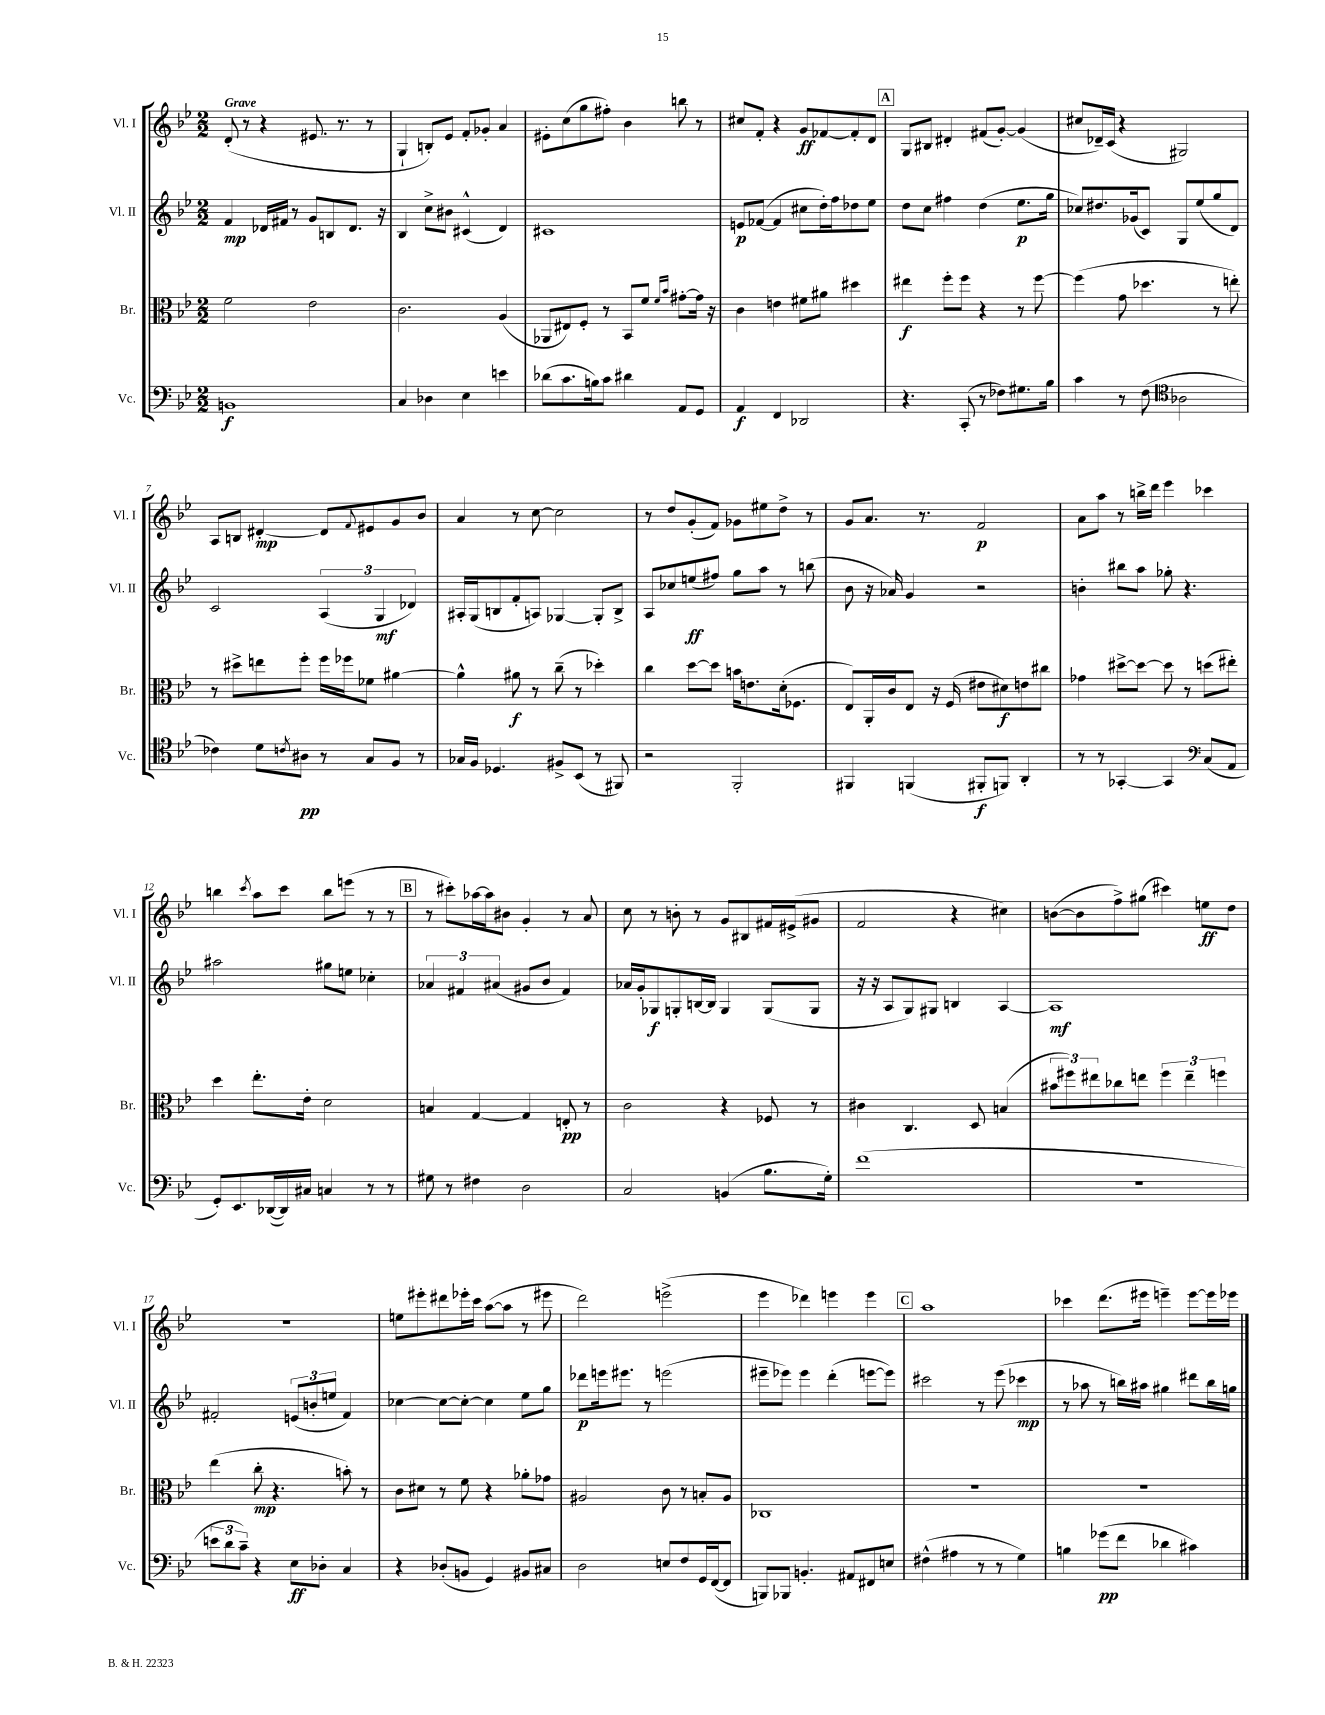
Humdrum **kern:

**kern	**kern	**kern	**kern
*staff4	*staff3	*staff2	*staff1
*clefF4	*clefC3	*clefG2	*clefG2
*k[b-e-]	*k[b-e-]	*k[b-e-]	*k[b-e-]
*M2/2	*M2/2	*M2/2	*M2/2
1BB	2f\	4f/	(8d'/
.	.	.	8r
.	.	16d-/LL	4r
.	.	16f#/JJ	.
.	.	8r	.
.	2e-\	8g/L	8.e#/
.	.	8B/	.
.	.	.	8.r
.	.	8.d-/J	.
.	.	.	8r
.	.	16r	.
=	=	=	=
4C/	2.c\	4B-/	4G`/
4D-\	.	8cc^\L	8B'/L)
.	.	8b#\J	8e-/J
4E-\	.	(4c#^^/	8f'/L
.	.	.	8g-'/J
4e\	(4A/	4d/)	4a/
=	=	=	=
(8d-\L	8AA-/L	1c#	8e#'\L
8.c\	8E#/)	.	(8cc\
.	8F'/J	.	8gg\
16B\k)	.	.	.
8c\J	8r	.	8ff#'\J)
4d#\	8BB-/L	.	4b-\
.	8f/J	.	.
.	16qqf/LL	.	.
.	16qqb-/JJ	.	.
8AA/L	[8g#'\L	.	8bb\
8GG/J	16g#\]Jk	.	8r
.	16r	.	.
=	=	=	=
4AA/	4c\	8e/L	8cc#/L
.	.	([8f-/J	8f'/J
4FF/	4e\	4f-/]	4r
2DD-/	8f#\L	8cc#\L	8g/L
.	8a#\J	16dd'\L)	[8f-/
.	.	16ff\J	.
.	4dd#\	8dd-\	8f-'/]
.	.	8ee-\J	8d/J
=	=	=	=
4.r	4ee#\	8dd\L	8G/L
.	.	8cc\J	8B#/J
.	8ff'\L	4ff#\	4d#'/
(8CC'/	8ff\J	.	.
8r	4r	(4dd\	(8f#/L
8F-\L)	.	.	[8g'/J)
8.G#\	8r	8.ee-\L	(4g/]
.	[8ff\	.	.
16B-\Jk	.	16gg\Jk	.
=	=	=	=
4c\	(4ff\]	8cc-/L)	8cc#/L
.	.	8.dd#/	16d-~/L)
.	.	.	(16c/JJ
8r	8g\	.	4r
.	.	(16g-/k	.
(8F\	4.dd-\	8c/J)	.
*clefC4	*	*	*
2A-\	.	8G/L	2G#/)
.	.	(8ee-/	.
.	8r	8gg/	.
.	8ee'\)	8d/J)	.
=	=	=	=
4c-\)	8r	2c/	8A/L
.	8dd#^\L	.	8B/J
8d\L	8ee\	.	[4d#'/
8qc/	.	.	.
8A#\J	8ff'\J	.	.
8r	16ff\LL	(6A/	8d#/]L
.	16ff-\J	.	.
.	.	.	8qqf/
8G/L	8f-\J	.	8e#/
.	.	6G/	.
8F/J	[4a#\	.	8g/
.	.	6d-/)	.
8r	.	.	8b-/J
=	=	=	=
16G-/LL	4a#^^\]	16A#'/LL	4a/
16F/JJ	.	(16G/J	.
4.D-/	.	8B/	.
.	8a#\	8f'/	8r
.	8r	8A/J)	[8cc\
8F#^/L	(8cc~\	[4G-/	2cc\]
(8BB-/J	8r	.	.
8r	4dd-'\)	8G-'/]L	.
8FF#/)	.	8B^/J	.
=	=	=	=
2r	4cc\	8A/L	8r
.	.	8cc-/	8dd/L
.	[8dd\L	(8ee/	(8g'/
.	8dd\]J	8ff#/J)	8f/J)
2FF'/	16b\LK	8gg\L	8g-\L
.	8.e\	.	.
.	.	8aa\J	8ee#\
.	(16d'\k	8r	8dd^\J
.	8.F-\J	.	.
.	.	(8bb\	8r
=	=	=	=
4FF#/	8E-/L)	8b-\	8g/L
.	16AA'/L	16r	8.a/J
.	16c/J	16a-/)	.
(4FF/	8E-/J	4g/	.
.	.	.	8.r
.	16r	.	.
.	(16F/	.	.
8FF#'/L	8e#\L	2r	2f/
8FF/J)	8d#\)	.	.
4AA'/	8e\	.	.
.	8cc#\J	.	.
=	=	=	=
8r	4g-\	4b'\	8a\L
8r	.	.	8aa\J
[4GG-'/	[8dd#^\L	8bb#\L	8r
.	8dd#\_J	8aa\J	16bb^\LL
.	.	.	16ddd\JJ
4GG-/]	8dd#\]	8gg-'\	4eee-\
.	8r	4.r	.
*clefF4	*	*	*
(8C/L	(8dd\L	.	4ccc-\
8AA/J	8ee#'\J)	.	.
=	=	=	=
8GG'/L)	4dd\	2aa#\	4bb\
8.EE-/	.	.	.
.	.	.	8qccc/
.	8.ee-'\L	.	8aa\L
([16DD-/L	.	.	.
16DD-/])	.	.	8ccc\J
16C#/JJ	16e-'\Jk	.	.
4C/	2d\	8gg#\L	8bb\L
.	.	8ee\J	(8eee\J
8r	.	4cc-'\	8r
8r	.	.	8r
=	=	=	=
8G#\	4B/	6a-/	8r
8r	.	.	8ccc#'\L)
.	.	6f#/	.
4F#\	[4G/	.	[16aa-\L
.	.	.	16aa-\]J
.	.	(6a#/	.
.	.	.	8b#\J
2D\	4G/]	8g#/L	4g'/
.	.	8b-/J	.
.	8E'/	4f#/)	8r
.	8r	.	8a/
=	=	=	=
2C/	2c\	16a-/LL	8cc\
.	.	16g'/J	.
.	.	8G-/	8r
.	.	8G'/	8b'\
.	.	[16B/L	8r
.	.	16B/]JJ	.
(4BB/	4r	4G/	8g/L
.	.	.	8B#/
8.B-\L	8F-/	(8G/L	16f#/L
.	.	.	(16e#^/J
.	8r	8G/J	8g#/J
16G'\Jk)	.	.	.
=	=	=	=
(1f	4c#\	16r	2f/
.	.	16r	.
.	.	8A/L	.
.	4.C/	8G/)	.
.	.	8G#/J	.
.	.	4B/	4r
.	8D/	.	.
.	(4B/	[4A/	4cc#\)
=	=	=	=
1r	12b#\L	1A]	([8b\L
.	12ff#\)	.	.
.	.	.	8b\]
.	12ee#\	.	.
.	8cc-\	.	8ff^\)
.	8ee\J	.	(8gg#\J
.	6ff#\	.	4ccc#\)
.	6ee~\	.	.
.	.	.	8ee\L
.	6ff\	.	.
.	.	.	8dd\J
=	=	=	=
12e\L	(4ee-\	2f#'/	1r
12d\	.	.	.
12c~\J)	.	.	.
4r	8cc'\	.	.
.	4.r	.	.
8E-\L	.	(12e/L	.
.	.	12b'/	.
8D-'\J	.	.	.
.	.	12ee/J	.
4C/	8b'\)	4f#/)	.
.	8r	.	.
=	=	=	=
4r	8c\L	[4cc-\	8ee\L
.	8d#\J	.	8eee#'\
(8D-'/L	8r	8cc-\_L	8ddd#\
8BB/J	8f\	8cc-'\_J	16eee-'\L
.	.	.	16ccc\JJ
4GG/)	4r	4cc-\]	([8aa\L
.	.	.	8aa\]J
8BB#/L	8a-'\L	8ee-\L	8r
8C#/J	8g-\J	8gg\J	8eee#\
=	=	=	=
2D\	2A#/	8ddd-\L	2ddd\)
.	.	16eee\k	.
.	.	8.eee#\J	.
.	.	8r	.
8E/L	8c\	(2eee\	(2eee^\
8F/	8r	.	.
16GG/L	8B'/L	.	.
([16FF/J	.	.	.
8FF/]J	8A#/J	.	.
=	=	=	=
8BBB/L)	1C-	8eee#~\L	4eee-\
8BBB-/J	.	8eee-\J)	.
4.BB'/	.	4eee-\	4ddd-\)
.	.	(4ddd'\	4eee\
8AA#/L	.	.	.
8FF#/	.	[8eee\L	4eee\
8E/J	.	8eee\]J)	.
=	=	=	=
(4F#^^\	1r	2ccc#\	1aa
4A#\	.	.	.
8r	.	8r	.
8r	.	(8eee-\	.
4G\)	.	4ccc-\	.
=	=	=	=
4B\	1r	8r	4ccc-\
.	.	8aa-\	.
(8g-\L	.	8r	(8.ddd\L
8f\J	.	16bb\LL)	.
.	.	16aa#\JJ	16eee#\Jk
4d-\	.	4gg#\	4eee~\)
4c#\)	.	8ddd#\L	[8eee\L
.	.	16bb\L	16eee\]L
.	.	16gg\JJ	16eee-\JJ
==	==	==	==
*-	*-	*-	*-
